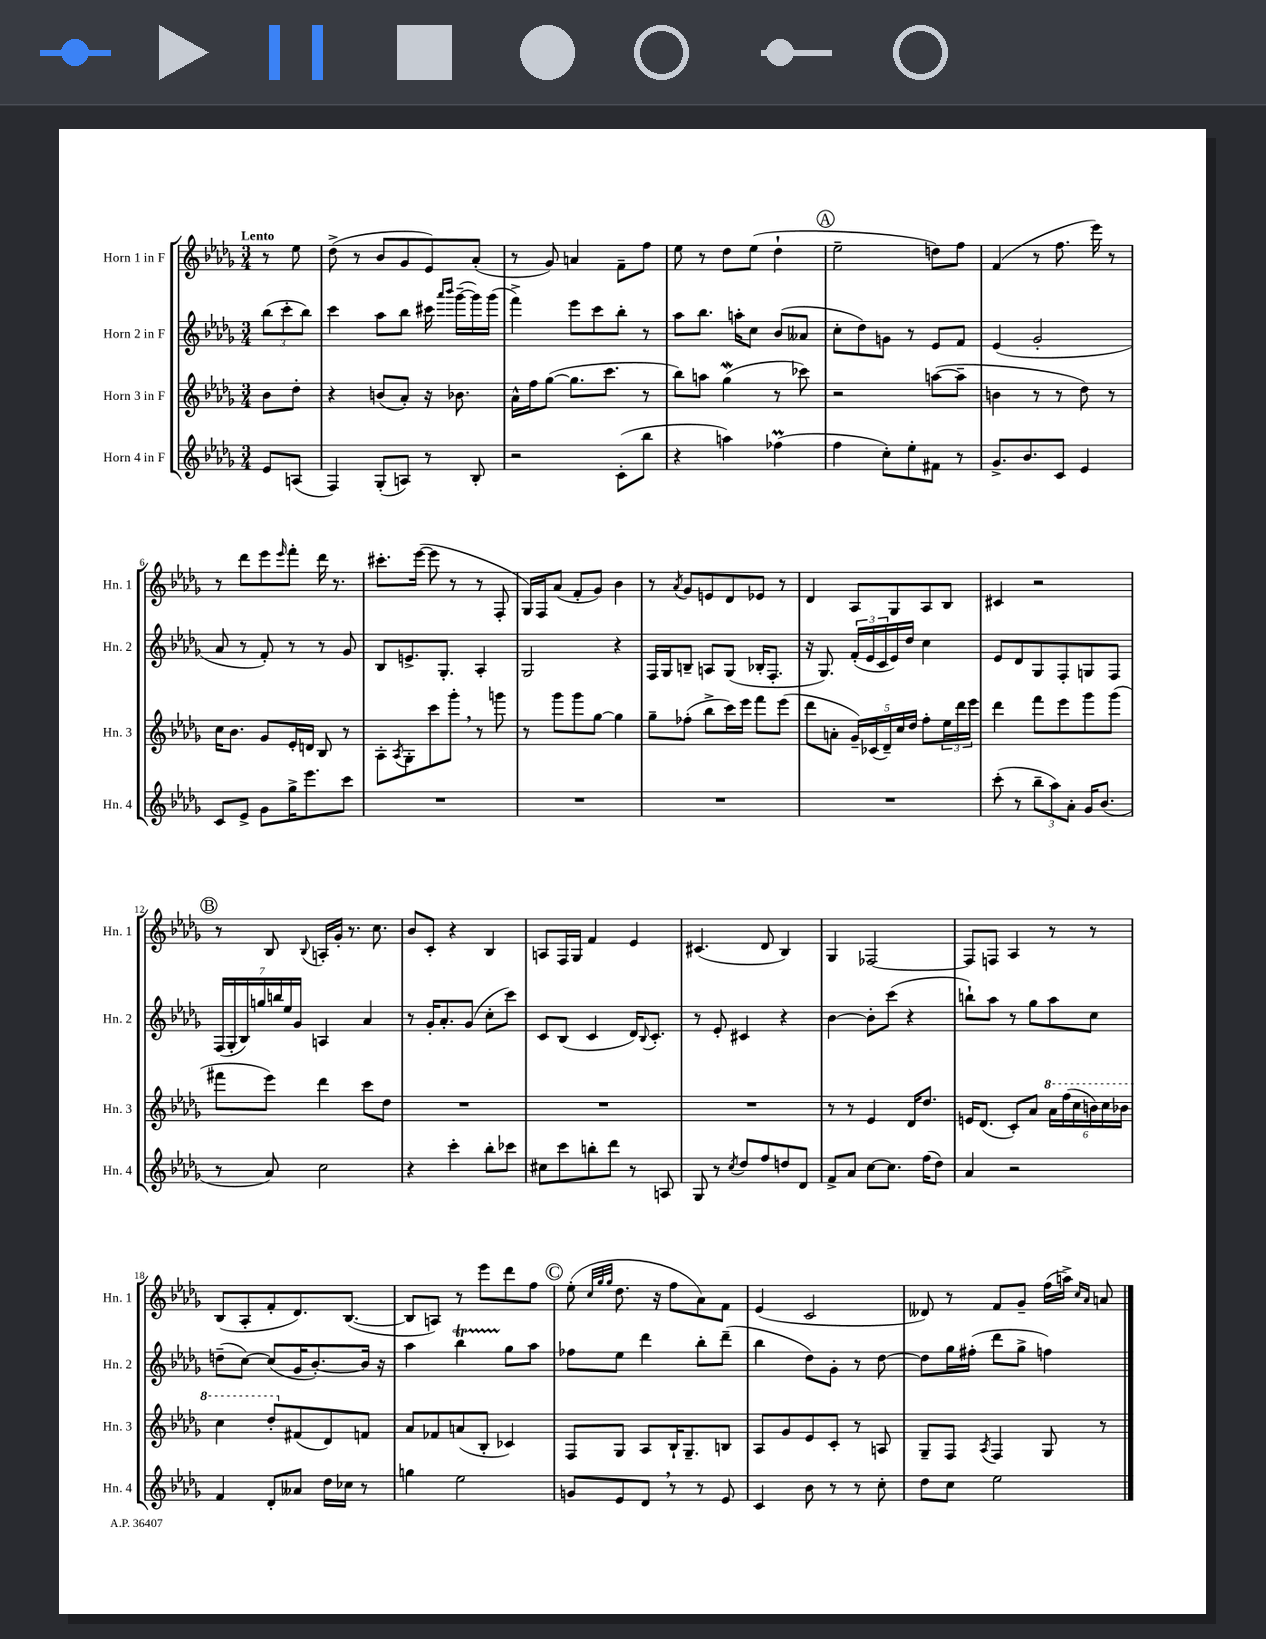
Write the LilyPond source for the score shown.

<<
\new StaffGroup <<
\new Staff = "s0" \with { instrumentName = "Horn 1 in F" shortInstrumentName = "Hn. 1" } {
    \clef treble \key des \major \numericTimeSignature \time 3/4 \partial 4 \tempo "Lento"
    r8 ees''8 |
    des''8->( r8 bes'8 ges'8 ees'8) aes'8-.( |
    r8 ges'8) a'4 f'8-- f''8 |
    ees''8 r8 des''8 ees''8( des''4-! |
    \mark \markup { \circle "A" } ees''2-- d''8) f''8 |
    f'4( r8 f''8. ees'''16) r8 |
    r8 des'''8 ees'''8 \grace { ees'''16 } f'''8-. des'''16 r8. |
    cis'''8.-. ees'''16~( ees'''8 r8 r8 f8-. |
    ges16) f16 aes'8( f'8-. ges'8) bes'4 |
    r8 \acciaccatura { aes'8 } ges'8 e'8 des'8 ees'8 r8 |
    des'4 aes8 ges8 aes8 bes8 |
    cis'4 r2 |
    \mark \markup { \circle "B" } r8 bes8 \appoggiatura { bes8 } a16-. ges'16-. r8. c''8. |
    bes'8 c'8-. r4 bes4 |
    a8 f16 ges16 f'4 ees'4 |
    cis'4.( des'8 bes4) |
    ges4 fes2~ |
    fes8 f8 aes4 r8 r8 |
    bes8( aes8-. f'8-. des'8.) bes8.~( |
    bes8 a8) r8 ees'''8 des'''8 f''8 |
    \mark \markup { \circle "C" } ees''8-.( \grace { c''32 ges''32 ges''32 } des''8. r16 f''8 aes'8) f'8 |
    ees'4( c'2 |
    deses'8) r8 f'8 ges'8-- f''16( a''16->) \grace { c''16 aes'16 } a'8 \bar "|." |
}
\new Staff = "s1" \with { instrumentName = "Horn 2 in F" shortInstrumentName = "Hn. 2" } {
    \clef treble \key des \major \numericTimeSignature \time 3/4 \partial 4
    \tuplet 3/2 { bes''8( c'''8-. bes''8) } |
    c'''4 aes''8 bes''8 cis'''16 \grace { aes'''16 bes'''16 } ges'''16~--( ges'''16) ges'''16( |
    f'''4->) ees'''8 c'''8 bes''8-. r8 |
    aes''8 bes''8. a''16-. c''8 bes'8( aeses'8 |
    \mark \markup { \circle "A" } c''8-. des''8) g'8 r8 ees'8 f'8 |
    ees'4( ges'2-. |
    aes'8 r8 f'8-.) r8 r8 ges'8 |
    bes8 e'8.-> ges8.-. aes4-. |
    ges2 r4 |
    f16 ges16 b8-- a8 ges8( bes16-. f8.-. |
    r16 ges8.) \tuplet 3/2 { f'16-.( ees'16 c'16 } ees'16) des''16 c''4 |
    ees'8 des'8 ges8 f8-. g8 f8 |
    \mark \markup { \circle "B" } \tuplet 7/4 { f16( ges16-. bes16) g''16 b''16 ees''16 ges'16 } a4 aes'4 |
    r8 ges'16-. aes'8.-. ges'8( c''8-. c'''8) |
    c'8 bes8( c'4 des'16) \appoggiatura { bes8 } c'8.-. |
    r8 ees'8-. cis'4 r4 |
    bes'4~ bes'8-. c'''8( r4 |
    b''8-!) aes''8 r8 ges''8 aes''8 c''8 |
    d''8--( c''8~) c''8( ges'16 bes'8.~-.) bes'16 r16 |
    aes''4 bes''4\startTrillSpan ges''8\stopTrillSpan aes''8 |
    \mark \markup { \circle "C" } fes''8 ees''8 des'''4 bes''8-. des'''8--( |
    bes''4 des''8) ges'8-. r8 des''8~ |
    des''8 ges''16 fis''16-.( des'''8 ges''8-> f''4) \bar "|." |
}
\new Staff = "s2" \with { instrumentName = "Horn 3 in F" shortInstrumentName = "Hn. 3" } {
    \clef treble \key des \major \numericTimeSignature \time 3/4 \partial 4
    bes'8 des''8-. |
    r4 b'8( aes'8-.) r16 bes'8. |
    aes'16-^ f''16 ges''8~( ges''8. c'''8. r8 |
    bes''8) a''8 ges''4\mordent( r8 ces'''8) |
    \mark \markup { \circle "A" } r2 a''8~( a''8-- |
    b'4 r8 r8 des''8) r8 |
    c''16 bes'8. ges'8 ees'16-. d'16 bes8 r8 |
    aes8-. \acciaccatura { aes8 } ges8-. c'''8 ges'''8-. \breathe r8 g'''8 |
    r8 ges'''8 ges'''8 ges''8~ ges''4 |
    ges''8-- fes''8-.( bes''8-> c'''16) ees'''16 f'''8 ees'''8( |
    des'''8 a'8-. \tuplet 5/4 { ges'16--) ces'16( des'16--) c''16 des''16 } f''8-. \tuplet 3/2 { ees''16 des'''16 ees'''16 } |
    des'''4 f'''8 ees'''8 ges'''8 ges'''8( |
    \mark \markup { \circle "B" } fis'''8 ees'''8) des'''4 c'''8 des''8 |
    R2. |
    R2. |
    R2. |
    r8 r8 ees'4 des'16 des''8. |
    e'16 des'8.( c'8-.) aes'8 \tuplet 6/4 { \ottava #1 aes''16 f'''16( c'''16 b''16) c'''16 bes''16 } |
    c'''4 des'''8-. \ottava #0 fis'8( des'8) f'8 |
    aes'8 fes'8 a'8( bes8-. ces'4) |
    \mark \markup { \circle "C" } f8 ges8 aes8 bes16-! ges8.-- b8 |
    aes8 ges'8 ees'8 c'8-. r8 a8 |
    ges8-- f8 \acciaccatura { aes8 } f4 ges8 r8 \bar "|." |
}
\new Staff = "s3" \with { instrumentName = "Horn 4 in F" shortInstrumentName = "Hn. 4" } {
    \clef treble \key des \major \numericTimeSignature \time 3/4 \partial 4
    ees'8 a8( |
    f4) ges8-.( a8) r8 bes8-. |
    r2 c'8-.( bes''8 |
    r4 a''4) fes''4\prall( |
    \mark \markup { \circle "A" } f''4 c''8-.) ees''8-. fis'8 r8 |
    ges'8.-> bes'8. c'8 ees'4 |
    c'8 ees'8-> ges'8 ges''16-> ees'''8. c'''8 |
    R2. |
    R2. |
    R2. |
    R2. |
    c'''8-.( r8 \tuplet 3/2 { bes''8-- aes''8) aes'8-. } ges'16 bes'8.( |
    \mark \markup { \circle "B" } r8 aes'8) c''2 |
    r4 c'''4-. bes''8-. ces'''8 |
    cis''8 c'''8 b''8-. des'''8 r8 a8 |
    ges8 r8 \acciaccatura { c''8 } des''8 f''8 d''8 des'8 |
    f'8-> aes'8 c''8~ c''8. f''16( des''8) |
    aes'4 r2 |
    f'4 des'8-. aeses'8 des''16 ces''16 r8 |
    g''4 ees''2 |
    \mark \markup { \circle "C" } g'8 ees'8 des'8 \breathe r8 r8 ees'8 |
    c'4 bes'8 r8 r8 c''8-. |
    des''8 c''8 ees''2 \bar "|." |
}
>>
>>
